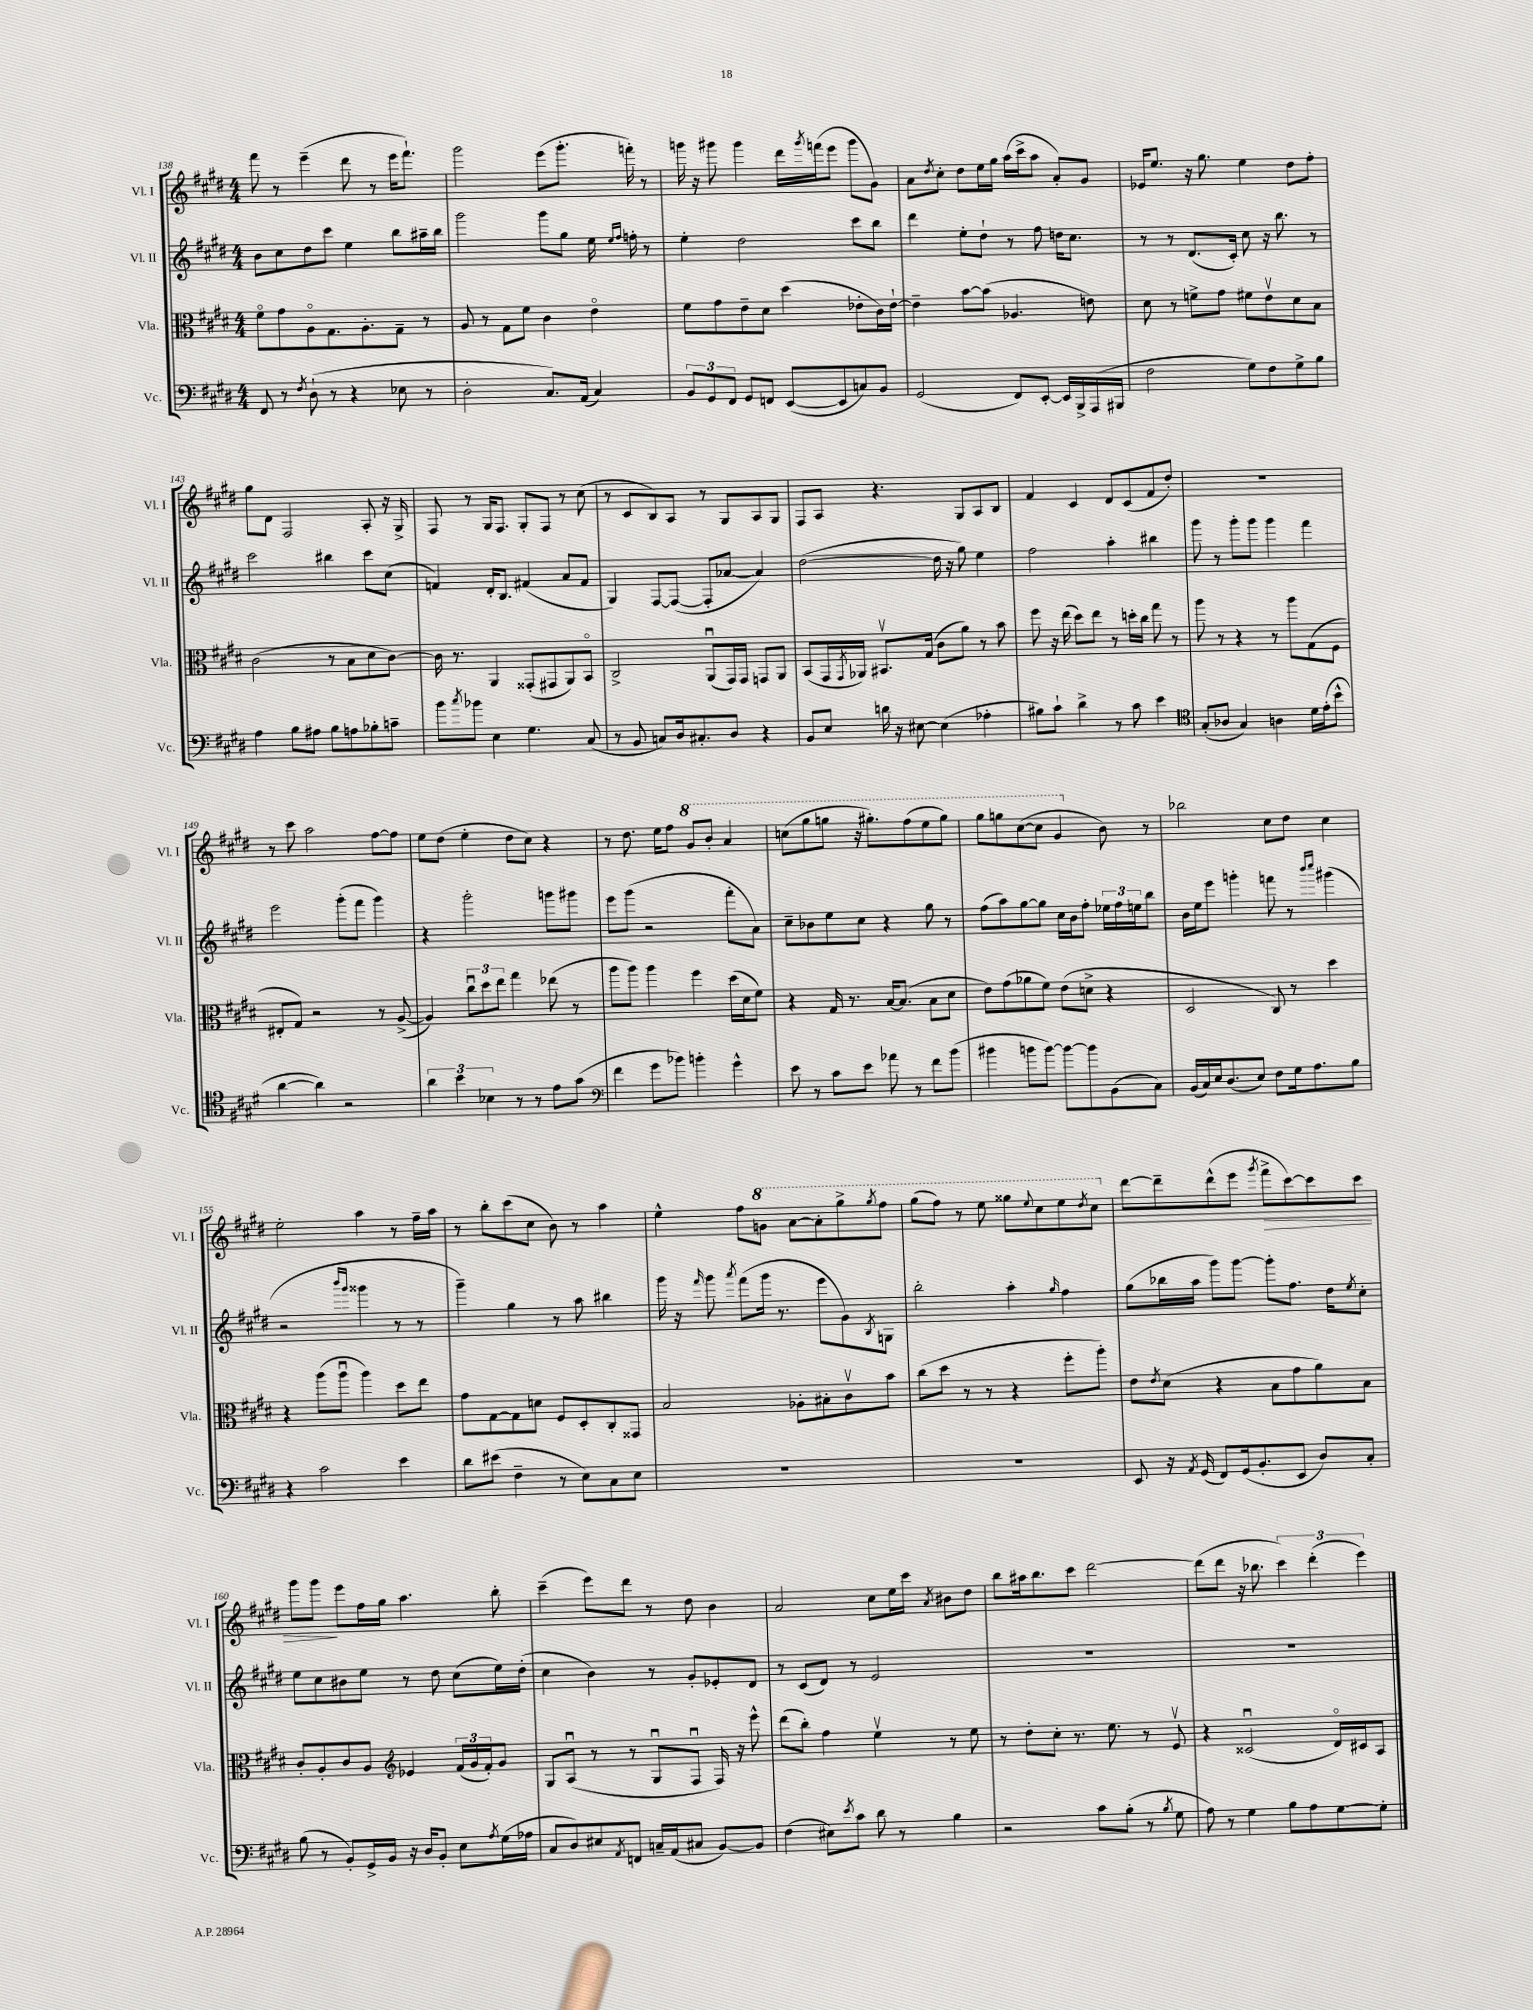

**kern	**kern	**kern	**kern
*staff4	*staff3	*staff2	*staff1
*clefF4	*clefC3	*clefG2	*clefG2
*k[f#c#g#d#]	*k[f#c#g#d#]	*k[f#c#g#d#]	*k[f#c#g#d#]
*M4/4	*M4/4	*M4/4	*M4/4
8FF#	8f#o	8b	8fff#
8r	8g#	8cc#	8r
8qF#	.	.	.
(8D#`	8Ao	8dd#	(4eee~
8r	8.G#	8ccc#	.
4r	.	4ee	8ddd#
.	8.A'	.	.
.	.	.	8r
8E-	8G#~	8bb	16eee
.	.	.	8.fff#`)
8r	8r	16aa#~	.
.	.	16bb	.
=	=	=	=
2D#'	8A	2ggg#	2ggg#
.	8r	.	.
.	8G#	.	.
.	8f#	.	.
8.C#)	4c#	8ggg#	(8eee
.	.	8gg#	8.ggg#'
(16AA	.	.	.
4C#)	4eo	16ee	.
.	.	16qqee	.
.	.	16qqff#	.
.	.	16ff'	16fff')
.	.	8r	8r
=	=	=	=
12BB	8f#	4ee'	16ggg
.	.	.	16r
12GG#	.	.	.
.	8g#	.	8ggg#
12FF#	.	.	.
8GG#	8e~	2dd#	4ggg#
8FF	8d#	.	.
([8EE	(4dd#	.	16ddd#
.	.	.	8qggg#
.	.	.	(16fff
8EE]	.	.	8eee
8C)	8e-'	8ccc#	8ggg#
8BB	16c#)	8bb	8g#)
.	[16e-`	.	.
=	=	=	=
(2GG#	4e-~]	4ddd#	8a
.	.	.	8qdd#
.	.	.	8cc#'
.	[8b	8ee'	8dd#
.	(8b]	8dd#`	16ee
.	.	.	16gg#
8FF#)	4.A-	8r	(16aa
.	.	.	16ccc#^
[8EE'	.	8ff#	8aa
16EE]	.	16dd	8a')
16BBB^	.	8.cc#	.
(16AAA	8e)	.	8g#
16BBB#	.	.	.
=	=	=	=
2F#	8d#	8r	16e-
.	.	.	8.ee
.	8r	8r	.
.	8f^	(8.d#	16r
.	.	.	8.gg#
.	8g#	.	.
.	.	16c#')	.
8G#)	8f#	8cc#	4ee
8F#	8ev	16r	.
.	.	8.bb	.
8G#^	8d#	.	8dd#
8B	8B	8r	8ff#'
=	=	=	=
4A	(2c#	2ccc#	8gg#
.	.	.	8d#
8B	.	.	2F#
8A#	.	.	.
8B	8r	4bb#	.
8A	8B	.	.
8B-'	8d#	8ccc#	8A'
8c~	[8c#)	(8cc#	16r
.	.	.	16G#^
=	=	=	=
8b	16c#]	4f)	8F#
.	8.r	.	.
8qcc#	.	.	.
8b-	.	.	8r
4E	4AA	16d#'	16G#
.	.	8.B	8.F#
4.G#	(8GG##'	(4f#	8G#'
.	8GG#	.	8F#
.	8AA)	8a	8r
(8C#	8BBo	8f#	(8cc#
=	=	=	=
8r	2C#^	4G#)	8r
8BB	.	.	8c#
8C)	.	[8F#	8B)
16D#	.	(8F#_	8A
8.C#'	.	.	.
.	(8AAu	8F#']	8r
8D#	16GG#)	[8a-	8G#
.	16GG#	.	.
4r	8GG	4a-])	8A
.	8AA	.	8G#
=	=	=	=
8BB	(8BB	([2dd#	8F#
8E	16GG#	.	8A
.	8qGG#	.	.
.	16AA-)	.	.
16d	8.BB#v	.	4.r
16r	.	.	.
[8E#	.	.	.
.	(16G#	.	.
(4E#]	8c#	16dd#]	.
.	.	16r	.
.	8a)	8gg#)	8G#
4A-'	8r	4ee	8A
.	8b	.	8B
=	=	=	=
8B#)	8ff#	2ff#	4f#
8c#`	16r	.	.
.	(16ee	.	.
4d#^	8dd#)	.	4c#
.	8ee	.	.
8r	8r	4aa'	8d#
8c#	16dd'	.	(8c#
.	16cc#	.	.
4e	8gg#	4bb#	8f#
.	8r	.	8dd#')
=	=	=	=
*clefC4	*	*	*
(8G#'	8aa	8ggg#	1r
8A-	8r	8r	.
4G#)	4r	8ggg#'	.
.	.	8ggg#	.
4A	8r	4ggg#	.
.	8aa	.	.
16d#	(8G#	4fff#	.
(16e'	.	.	.
8b^^	8F#	.	.
=	=	=	=
[4a	8E#'	2eee	8r
.	8G#)	.	8ccc#
4a])	2r	.	2aa
2r	.	(8ggg#'	.
.	.	8fff#	.
.	8r	4ggg#)	[8ff#
.	([8A^	.	8ff#]
=	=	=	=
6a	4A])	4r	8ee
.	.	.	(8dd#
6b	.	.	.
.	12cc#u	2ggg#'	4ee'
6B-	12dd#	.	.
.	12ee	.	.
8r	4gg#	.	8dd#
8r	.	.	8cc#)
8e	(8ee-	8ggg	4r
(8g#	8r	8ggg#	.
=	=	=	=
*clefF4	*	*	*
4f#	8aa	8eee	8r
.	8aa)	(8ggg#	8.dd#
8g#	4aa	2r	.
.	.	.	16ee
8b-)	.	.	8ff#
4b'	4ff#	.	8gg#
.	.	.	8bb'
4g#^^	(16dd#	8fff#'	4aa
.	16d#	.	.
.	8f#)	8a)	.
=	=	=	=
8e	4r	8cc#~	(8ccc
8r	.	8b-	8ggg#
8c#	16G#	8ee	8ggg
.	8.r	.	.
8e	.	8cc#	16r
.	.	.	8.ggg#')
8a-	[16B	4r	.
.	(8.B]	.	.
8r	.	.	(8fff#
8f#	8B	8gg#	8eee
(8b	8d#	8r	8ggg#)
=	=	=	=
4b#	8e)	(8ff#	8ggg#
.	(8g#	8aa)	8ggg
8b	8a-	[8gg#	([8ccc#
[8b)	8f#)	8gg#]	8ccc#]
8b_	(8e	16cc#	4gg#
.	.	16b	.
8b]	8d^	8ff#'	.
(8BB	4r	24ee-	8b)
.	.	24ff#	.
.	.	24ee	.
8C#)	.	8bb	8r
=	=	=	=
(16BB	2D#	16b	2bb-
16C#)	.	16ee	.
16E	.	8eee	.
(8.D#	.	.	.
.	.	4ggg'	.
8E)	.	.	.
8F#	8C#)	8fff	8cc#
16G#	8r	8r	8dd#
8.A	.	.	.
.	.	16qqbbb	.
.	.	16qqcccc#	.
.	4dd#	(4ggg#	4cc#
8B	.	.	.
=	=	=	=
4r	4r	2r	2ee'
2c#	(8aa	.	.
.	8aau	.	.
.	.	16qqbbb	.
.	.	16qqggg#	.
.	4aa)	4ggg##	4aa
4e	8dd#	8r	8r
.	8ee	8r	16ff#~
.	.	.	16aa
=	=	=	=
8d#	8g#	4ggg#~)	8r
(8e#	[8G#	.	8bb'
4F#~	8G#]	4gg#	(8ccc#
.	8d	.	8cc#
8r	8F#	8r	8b)
8E)	8D#'	8aa	8r
8C#	8C#'	4bb#	4aa
8E	8GG##	.	.
=	=	=	=
1r	2B	16ggg#	4ee^^
.	.	16r	.
.	.	16qqfff#	.
.	.	8ggg#	.
.	.	8qaaa	.
.	.	(8fff#	8ff#
.	.	16ggg#	8gg
.	.	8.r	.
.	8A-'	.	[8aa
.	8B#'	8eee	8aa']
.	8c#v	8g#)	8ggg#^
.	.	8qB	8qggg#
.	8b	8G	8fff#
=	=	=	=
1r	(8cc#	2bb'	(8ggg#
.	8dd#	.	8fff#)
.	8r	.	8r
.	8r	.	8eee
.	4r	4aa'	8ggg##
.	.	.	8qqeee
.	.	.	8ccc#
.	.	16qqgg#	.
.	8ff#'	4ff#	8eee
.	.	.	8qddd#
.	8aa')	.	8ccc#
=	=	=	=
8EE	8e	(8gg#	[8ddd#
.	8qe	.	.
16r	(8d#	16bb-	8ddd#~]
8qAA	.	.	.
(16GG#	.	16aa	.
8FF#)	4r	8ggg#)	(8ddd#^^
(16GG#	.	[8ggg#	8eee
8.BB'	.	.	.
.	.	.	8qggg#
.	8B	8ggg#']	8fff#^
8EE	8g#	8.ff#	[8ccc#)
8D#)	8a)	.	8ccc#]
.	.	16dd#	.
.	.	8qee	.
8C#'	8B	8cc#'	8ccc#
=	=	=	=
(8B	8c#'	8ee	8ggg#
8r	8A'	8cc#	8ggg#
8BB')	8c#	8b#	8eee
16GG#^	8A	8ee	16ff#
16BB	.	.	16gg#
*	*clefG2	*	*
16r	4e-	8r	4.aa
16D#	.	.	.
8BB'	.	8dd#	.
8E	(24f#	(8cc#	.
.	24g#	.	.
.	24f#')	.	.
8qA	.	.	.
(16G#	8g#	16ee)	8bb'
16A-	.	(16dd#'	.
=	=	=	=
8C#	8G#	4cc#	(4ccc#~
8D#)	(8Au	.	.
8E#	8r	4b)	8eee)
8qAA	.	.	.
8FF	8r	.	8ddd#
16C~	8G#u	8r	8r
(16AA	.	.	.
8C#	8F#u	8g#'	8dd#
[8BB)	16F#)	8e-'	4b
.	16r	.	.
8BB]	8eee^^	8d#	.
=	=	=	=
(4F#	(8ddd#	8r	2a
.	8bb')	(8c#	.
8E#)	4ff#	8d#)	.
8qe	.	.	.
8c#	.	8r	.
8d#	4eev	2e	8cc#
8r	.	.	16ee
.	.	.	16ccc#
.	.	.	8qa
4B	8r	.	8b#
.	8ee	.	8dd#
=	=	=	=
2r	8r	1r	8bb
.	8dd#'	.	16aa#
.	.	.	8.bb
.	8cc#'	.	.
.	8.r	.	8ccc#
8c#	.	.	[2ddd#
.	8.ee	.	.
(8B'	.	.	.
8r	8r	.	.
8qB	.	.	.
8G#	8ev	.	.
=	=	=	=
8A)	4r	1r	(8ddd#]
8r	.	.	8ddd#
4G#	(2c##u	.	16r
.	.	.	8.bb-
8B	.	.	6ccc#)
8A	.	.	.
.	.	.	(6ddd#'
[8G#	16d#o)	.	.
.	16c#	.	.
.	.	.	6eee)
8G#']	8A	.	.
==	==	==	==
*-	*-	*-	*-
